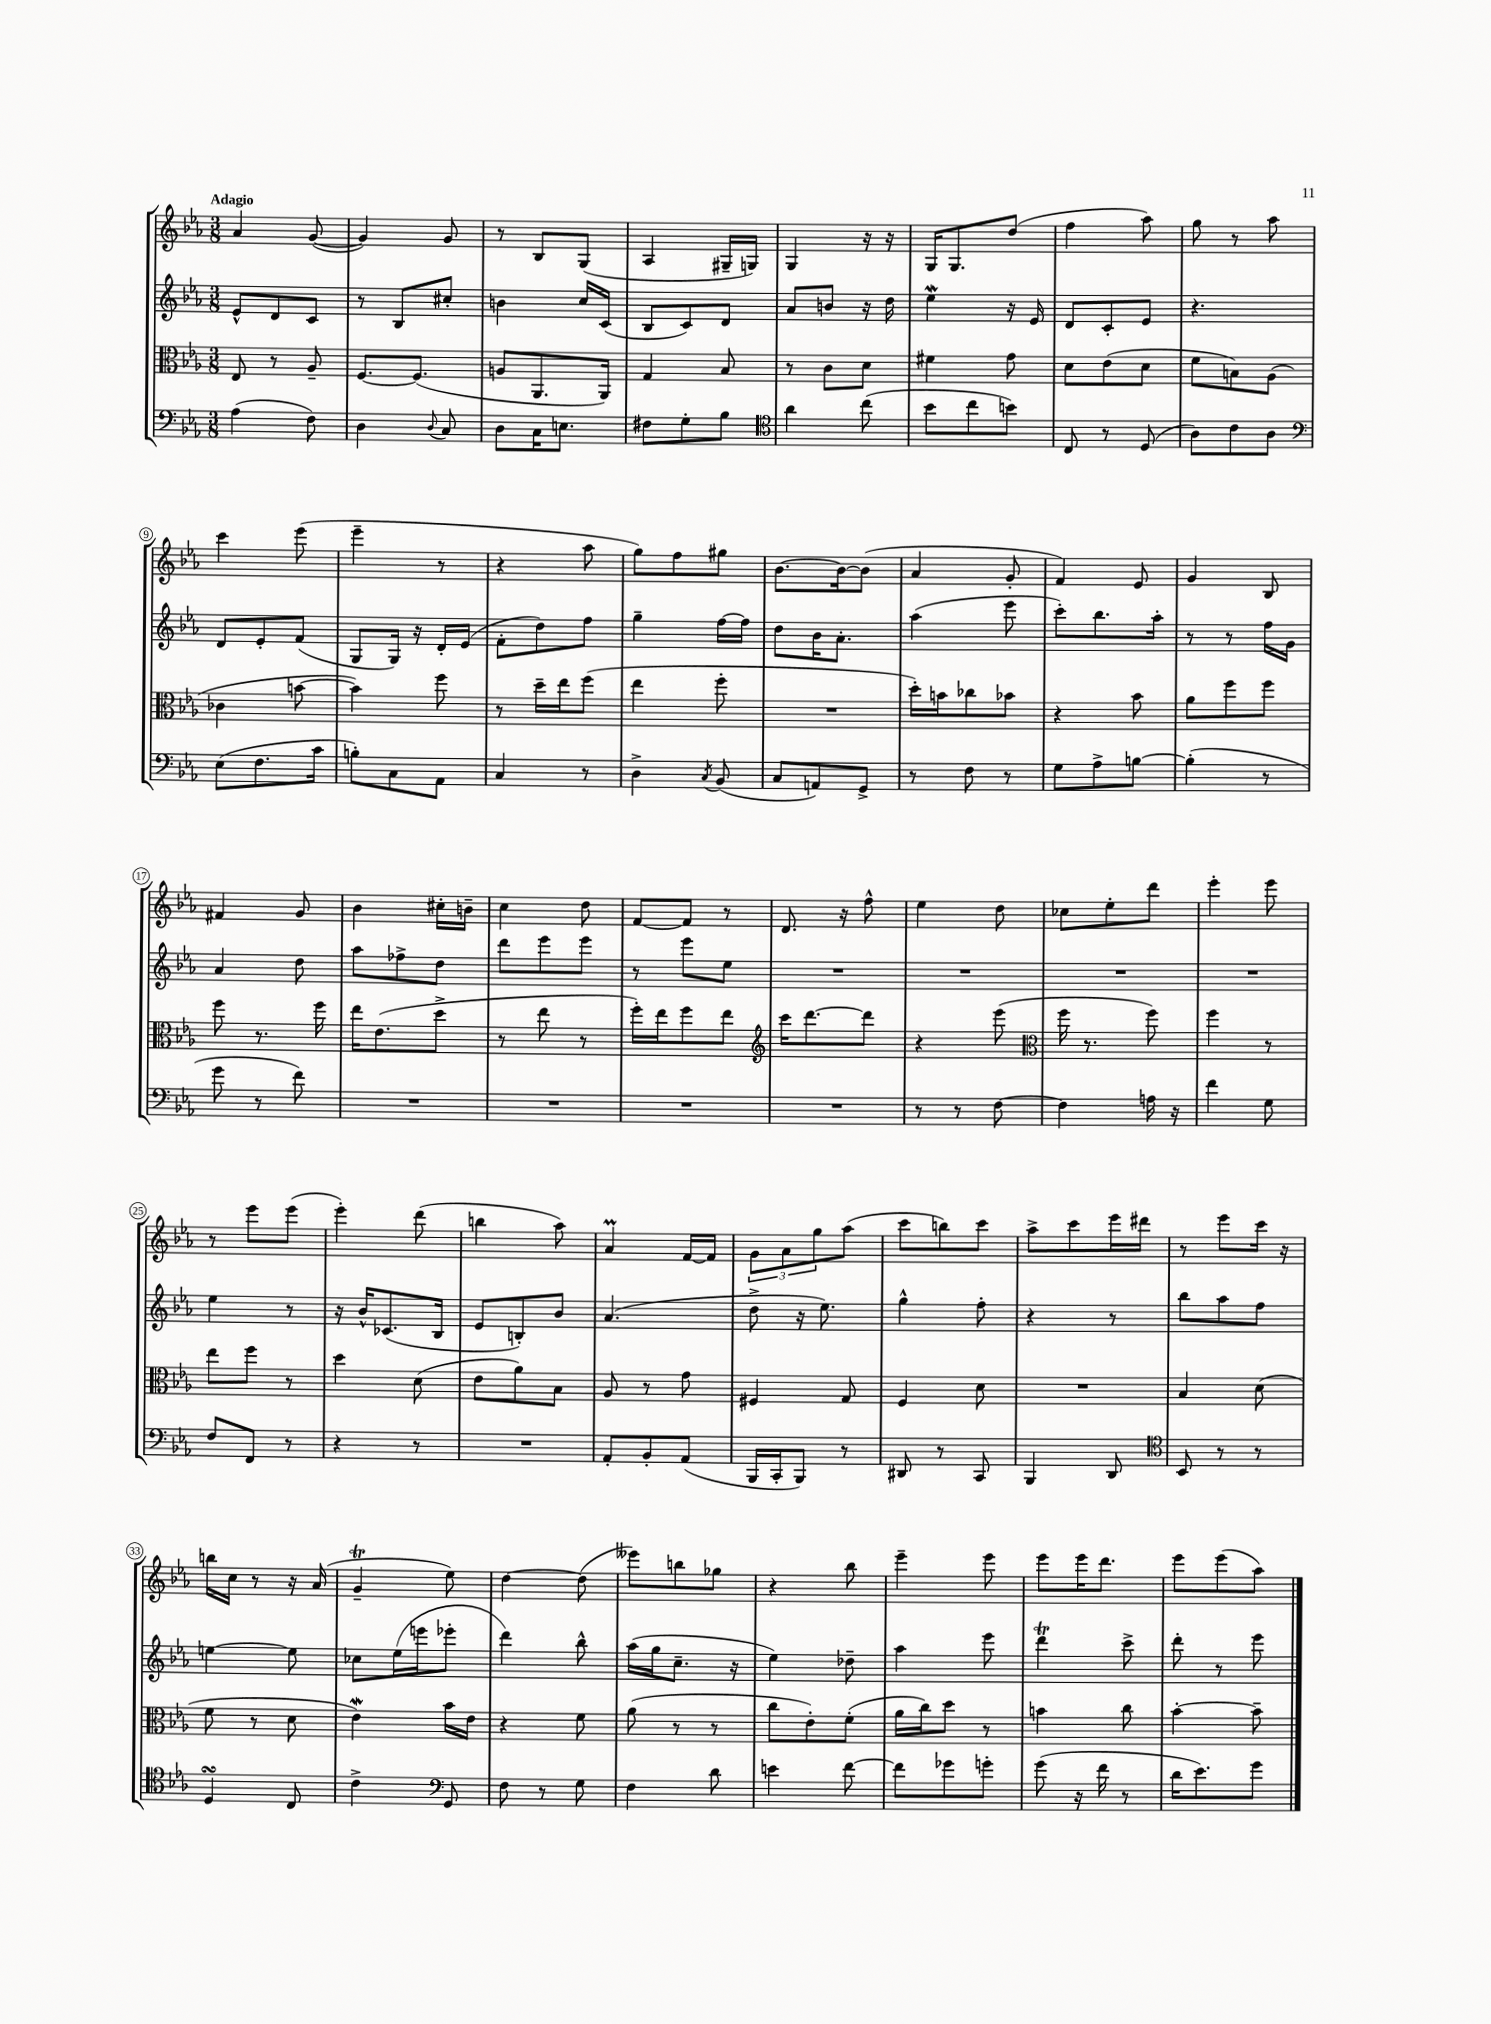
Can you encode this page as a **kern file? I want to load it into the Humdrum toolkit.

**kern	**kern	**kern	**kern
*part4	*part3	*part2	*part1
*staff4	*staff3	*staff2	*staff1
*clefF4	*clefC3	*clefG2	*clefG2
*k[b-e-a-]	*k[b-e-a-]	*k[b-e-a-]	*k[b-e-a-]
*M3/8	*M3/8	*M3/8	*M3/8
=1	=1	=1	=1
!	!	!	!LO:TX:a:B:t=Adagio
(4A-\	8E-/	8e-^^/L	4a-/
.	8r	8d/	.
8F\)	8A-~/	8c/J	([8g/
=2	=2	=2	=2
4D\	[8.F/L	8r	4g/])
.	.	8B-/L	.
.	(8.F/J]	.	.
8qqD/	.	.	.
8C/	.	8cc#X'/J	8g/
=3	=3	=3	=3
8D\L	8An/L	4bn\	8r
16C\K	8.AA-/	.	8B-/L
8.En\J	.	.	.
.	.	16cc/LL	(8G/J
.	16AA-/Jk)	(16c/JJ	.
=4	=4	=4	=4
8F#X\L	4G/	8B-/L	4A-/
8G'\	.	8c/)	.
8B-\J	8B-/	8d/J	16G#X~/LL
.	.	.	16Gn/JJ)
=5	=5	=5	=5
*clefC4	*	*	*
4a-\	8r	8a-/L	4G/
.	8c\L	8bn/J	.
(8cc\	8d\J	16r	16r
.	.	16dd\	16r
=6	=6	=6	=6
8b-\L	4f#X\	4ee-w\	16G/KL
.	.	.	8.G/
8cc\	.	.	.
8bn\J)	8g\	16r	(8dd/J
.	.	16e-/	.
=7	=7	=7	=7
8C/	8d\L	8d/L	4ff\
8r	(8e-\	8c'/	.
(8D/	8d\J	8e-/J	8aa-\)
=8	=8	=8	=8
8A-\L)	8f\L	4.r	8gg\
8c\	8Bn\)	.	8r
8A-\J	(8A-\J	.	8aa-\
!!LO:LB:g=z
=9	=9	=9	=9
*clefF4	*	*	*
(8E-\L	4c-X\	8d/L	4ccc\
8.F\	.	8e-'/	.
.	[8bn\	(8f/J	(8eee-\
16c\Jk	.	.	.
=10	=10	=10	=10
8Bn'\L)	4b\])	8G/L	4eee-~\
8C\	.	16G/Jk)	.
.	.	16r	.
8AA-\J	8ff\	16d'/LL	8r
.	.	(16e-/JJ	.
=11	=11	=11	=11
4C/	8r	8f'\L	4r
.	16dd~\LL	8dd\)	.
.	16ee-\J	.	.
8r	(8ff\J	8ff\J	8aa-\
=12	=12	=12	=12
4D^\	4ee-\	4gg~\	8gg\L)
.	.	.	8ff\
8qC/	.	.	.
(8BB-/	8ff'\	[16ff\LL	8gg#X\J
.	.	16ff\JJ]	.
=13	=13	=13	=13
8C/L	4.r	8dd\L	[8.b-\L
8AAn/)	.	16b-\K	.
.	.	8.a-'\J	16b-\k_
8GG^/J	.	.	(8b-\J]
=14	=14	=14	=14
8r	16dd'\LL)	(4aa-\	4a-/
.	16bn\J	.	.
8F\	8cc-X\	.	.
8r	8b-X\J	8eee-\	8g'/
=15	=15	=15	=15
8G\L	4r	8ccc'\L)	4f/)
8A-^\	.	8.bb-\	.
[8Bn\J	8b-\	.	8e-/
.	.	16aa-'\Jk	.
=16	=16	=16	=16
(4B'\]	8a-\L	8r	4g/
.	8ff\	8r	.
8r	8ff\J	16ff\LL	8B-/
.	.	16g\JJ	.
!!LO:LB:g=z
=17	=17	=17	=17
8g\	8ff\	4a-/	4f#X/
8r	8.r	.	.
8f\)	.	8dd\	8g/
.	16ff\	.	.
=18	=18	=18	=18
4.r	16ee-\KL	8aa-\L	4b-\
.	(8.e-\	.	.
.	.	8ff-X^\	.
.	8dd^\J	8dd\J	16cc#X'\LL
.	.	.	16bn~\JJ
=19	=19	=19	=19
4.r	8r	8ddd\L	4cc\
.	8ee-\	8eee-\	.
.	8r	8eee-\J	8dd\
=20	=20	=20	=20
4.r	16ff'\LL)	8r	[8f/L
.	16ee-\J	.	.
.	8ff\	8eee-\L	8f/J]
.	8ee-\J	8ee-\J	8r
=21	=21	=21	=21
*	*clefG2	*	*
4.r	16ccc\KL	4.r	8.d/
.	[8.ddd\	.	.
.	.	.	16r
.	8ddd\J]	.	8ff^^\
=22	=22	=22	=22
8r	4r	4.r	4ee-\
8r	.	.	.
[8F\	(8eee-\	.	8dd\
=23	=23	=23	=23
*	*clefC3	*	*
4F\]	16ff\	4.r	8cc-X\L
.	8.r	.	.
.	.	.	8ee-'\
16An\	8ff\)	.	8ddd\J
16r	.	.	.
=24	=24	=24	=24
4f\	4ff\	4.r	4eee-'\
8G\	8r	.	8eee-\
!!LO:LB:g=z
=25	=25	=25	=25
8F/L	8ee-\L	4ee-\	8r
8FF/J	8ff\J	.	8eee-\L
8r	8r	8r	(8eee-\J
=26	=26	=26	=26
4r	4dd\	16r	4eee-'\)
.	.	16b-^^/KL	.
.	.	(8.c-X/	.
8r	(8d\	.	(8ddd\
.	.	16B-/Jk	.
=27	=27	=27	=27
4.r	8e-\L	8e-/L	4bbn\
.	8a-\)	8Bn'/)	.
.	8B-\J	8b-/J	8aa-\)
=28	=28	=28	=28
8AA-'/L	8A-/	(4.a-/	4a-M/
8BB-'/	8r	.	.
(8AA-/J	8g\	.	[16f/LL
.	.	.	16f/JJ]
=29	=29	=29	=29
16BBB-/LL	4F#X/	8dd^\	12g\L
16CC'/J	.	.	.
.	.	.	12a-\
8BBB-/J)	.	16r	.
.	.	.	12gg\
.	.	8.ee-\)	.
8r	8G/	.	(8aa-\J
=30	=30	=30	=30
8DD#X/	4F/	4gg^^\	8ccc\L
8r	.	.	8bbn\)
8CC/	8d\	8ff'\	8ccc\J
=31	=31	=31	=31
4BBB-/	4.r	4r	8aa-^\L
.	.	.	8ccc\
8DD/	.	8r	16eee-\L
.	.	.	16ddd#X\JJ
=32	=32	=32	=32
*clefC4	*	*	*
8BB-/	4B-/	8bb-\L	8r
8r	.	8aa-\	8eee-\L
8r	(8d\	8ff\J	16ccc\Jk
.	.	.	16r
!!LO:LB:g=z
=33	=33	=33	=33
4DsSsS/	8f\	[4een\	16bbn\LL
.	.	.	16cc\JJ
.	8r	.	8r
8C/	8d\	8ee\]	16r
.	.	.	(16a-/
=34	=34	=34	=34
4c^\	4e-w\)	8cc-X\L	4gt~/
.	.	(16ee-\L	.
.	.	16eeen\J	.
*clefF4	*	*	*
8GG/	16b-\LL	8eee-X'\J	8ee-\)
.	16e-\JJ	.	.
=35	=35	=35	=35
8F\	4r	4ddd\)	[4dd\
8r	.	.	.
8G\	8f\	8bb-^^\	(8dd\]
=36	=36	=36	=36
4F\	(8a-\	(16aa-\LL	8eee--X\L)
.	.	16gg\J	.
.	8r	8.cc~\J	8bbn\
8d\	8r	.	8gg-X\J
.	.	16r	.
=37	=37	=37	=37
4en\	8cc\L	4ee-\)	4r
.	8e-'\)	.	.
[8f\	(8f'\J	8dd-X~\	8bb-\
=38	=38	=38	=38
8f\L]	16a-\LL	4aa-\	4eee-~\
.	16cc\J)	.	.
8g-X\	8dd\J	.	.
8gn'\J	8r	8eee-\	8eee-\
=39	=39	=39	=39
(8g\	4bn\	4dddt\	8eee-\L
16r	.	.	16eee-\K
16f\	.	.	8.ddd\J
8r	8cc\	8ccc^\	.
=40	=40	=40	=40
16d\KL	[4b-'\	8ddd'\	8eee-\L
8.e-\)	.	.	.
.	.	8r	(8eee-\
8g\J	8b-~\]	8eee-\	8aa-\J)
==	==	==	==
*-	*-	*-	*-
